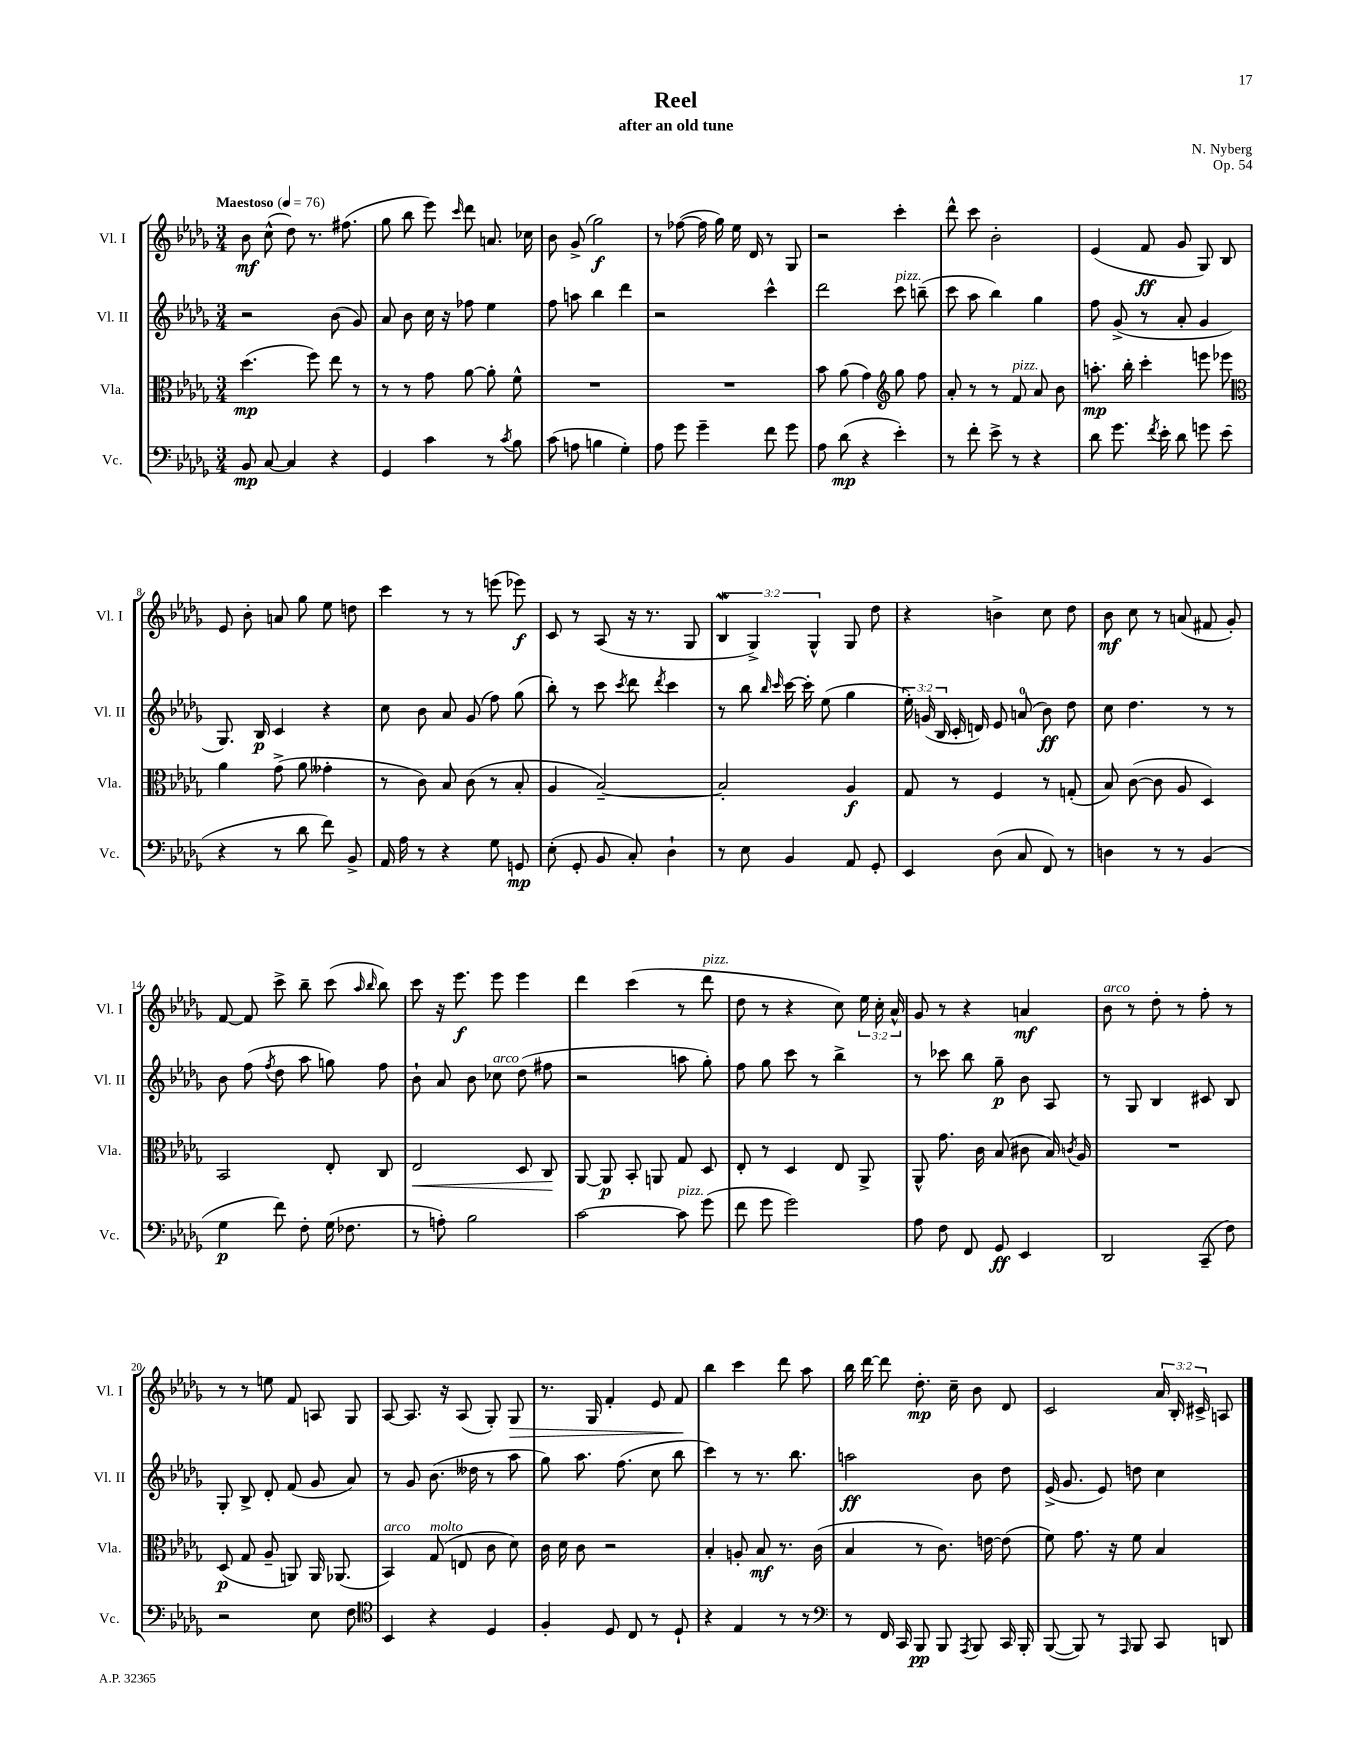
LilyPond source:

\header { title = "Reel" composer = "N. Nyberg" subtitle = "after an old tune" opus = "Op. 54" }
<<
\new StaffGroup <<
\new Staff = "s0" \with { instrumentName = "Vl. I" shortInstrumentName = "Vl. I" } {
    \clef treble \key des \major \numericTimeSignature \time 3/4 \override Staff.TupletNumber.text = #tuplet-number::calc-fraction-text \tempo "Maestoso" 4 = 76
    \autoBeamOff bes'8\mf c''8-^( des''8) r8. fis''8.( |
    ges''8 bes''8 ees'''8) \grace { c'''16 } des'''8 a'8. ces''16 |
    bes'8 ges'8->( ges''2\f) |
    r8 fes''8~( fes''16 ges''16) ees''16 des'16 r8 ges8 |
    r2 c'''4-. |
    des'''8-^ c'''8 bes'2-. |
    ees'4( f'8\ff ges'8 ges8) bes8 |
    ees'8 bes'8-. a'8 ges''8 ees''8 d''8 |
    c'''4 r8 r8 e'''8( ees'''8\f) |
    c'8 r8 aes8( r16 r8. ges8 |
    \tuplet 3/2 { bes4\mordent ges4->) ges4-^ } ges8 des''8 |
    r4 b'4-> c''8 des''8 |
    bes'8\mf c''8 r8 a'8( fis'8 ges'8-.) |
    f'8~ f'8 c'''8-> bes''8-- c'''8( \grace { aes''16 bes''16 } bes''8) |
    c'''8 r16 ees'''8.\f ees'''8 ees'''4 |
    des'''4 c'''4( r8 des'''8^\markup { \italic "pizz." } |
    des''8 r8 r4 c''8) \tuplet 3/2 { ees''16 c''16-. aes'16-^ } |
    ges'8 r8 r4 a'4\mf |
    bes'8^\markup { \italic "arco" } r8 des''8-. r8 f''8-. r8 |
    r8 r8 e''8 f'8 a8 ges8 |
    aes8~ aes8. r16 aes8( ges8-.) ges8\> |
    r8. ges16 f'4-. ees'8 f'8\! |
    bes''4 c'''4 des'''8 aes''8 |
    bes''16 des'''16~ des'''8 des''8.-.\mp c''16-- bes'8 des'8 |
    c'2 \tuplet 3/2 { aes'16 bes16-. cis'16-> } a8 \bar "|." |
}
\new Staff = "s1" \with { instrumentName = "Vl. II" shortInstrumentName = "Vl. II" } {
    \clef treble \key des \major \numericTimeSignature \time 3/4 \override Staff.TupletNumber.text = #tuplet-number::calc-fraction-text
    \autoBeamOff r2 bes'8( ges'8) |
    aes'8 bes'8 c''16 r16 fes''8 ees''4 |
    f''8 a''8 bes''4 des'''4 |
    r2 c'''4-^ |
    des'''2 c'''8^\markup { \italic "pizz." } b''8--( |
    c'''8 aes''8 bes''4) ges''4 |
    f''8 ges'8->( r8 aes'8-. ges'4 |
    ges8.) bes16\p c'4 r4 |
    c''8 bes'8 aes'8 ges'8( f''8) ges''8( |
    bes''8-.) r8 c'''8 \acciaccatura { c'''8 } des'''8 \acciaccatura { des'''8 } c'''4 |
    r8 bes''8 \grace { bes''16 c'''16 } c'''16~ c'''16-. ees''8( ges''4 |
    \tuplet 3/2 { ees''16-.) g'16( bes16 } c'16-. d'16) ees'8 a'8-0( bes'8\ff) des''8 |
    c''8 des''4. r8 r8 |
    bes'8 f''8( \acciaccatura { f''8 } des''8 aes''8 g''8) f''8 |
    bes'8-! aes'8 bes'8 ces''8^\markup { \italic "arco" } des''8( fis''8 |
    r2 a''8 ges''8-.) |
    f''8 ges''8 c'''8 r8 bes''4-> |
    r8 ces'''8 bes''8 ges''8--\p bes'8 aes8 |
    r8 ges8 bes4 cis'8 bes8 |
    ges8-. bes8-> des'8-. f'8( ges'8 aes'8) |
    r8 ges'8 bes'8.( deses''16 r8 aes''8 |
    ges''8) aes''8. f''8.( c''8 bes''8 |
    c'''4) r8 r8. bes''8. |
    a''2\ff bes'8 des''8 |
    ees'16->( ges'8. ees'8) d''8 c''4 \bar "|." |
}
\new Staff = "s2" \with { instrumentName = "Vla." shortInstrumentName = "Vla." } {
    \clef alto \key des \major \numericTimeSignature \time 3/4
    \autoBeamOff des''4.\mp( f''8) ees''8 r8 |
    r8 r8 ges'8 aes'8~ aes'8-. f'8-^ |
    R2. |
    R2. |
    bes'8 aes'8( ges'4) \clef treble ges''8 f''8 |
    aes'8-. r8 r8 f'8^\markup { \italic "pizz." } aes'8 bes'8 |
    a''8.-.\mp bes''16-. c'''4-. e'''8 ees'''8 |
    \clef alto aes'4 ges'8->( aes'8 geses'4-. |
    r8 c'8) bes8 c'8( r8 bes8-. |
    aes4 bes2~--) |
    bes2-. aes4\f |
    ges8 r8 f4 r8 g8-.( |
    bes8) c'8~( c'8 aes8 des4) |
    bes,2 ees8-. c8 |
    ees2\< des8 c8\! |
    aes,8~ aes,8\p bes,8-. a,8 ges8 des8 |
    ees8-. r8 des4 ees8 aes,8-> |
    aes,8-^ ges'8. c'16 bes8( cis'8 bes16) \acciaccatura { c'8 } aes16 |
    R2. |
    des8\p( ges8 aes8-- a,8) a,16 aes,8.( |
    bes,4^\markup { \italic "arco" }) ges8^\markup { \italic "molto" }( e8 c'8 des'8) |
    c'16 des'16 c'8 r2 |
    bes4-. a8-. bes8\mf r8. c'16( |
    bes4 r8 c'8.) e'16~ e'8( |
    f'8) ges'8. r16 f'8 bes4 \bar "|." |
}
\new Staff = "s3" \with { instrumentName = "Vc." shortInstrumentName = "Vc." } {
    \clef bass \key des \major \numericTimeSignature \time 3/4
    \autoBeamOff bes,8\mp c8~ c4 r4 |
    ges,4 c'4 r8 \acciaccatura { c'8 } bes8 |
    c'8( a8 b4 ges4-.) |
    aes8 ges'8 ges'4-- f'8 ges'8 |
    aes8 des'8\mp( r4 ees'4-.) |
    r8 f'8-. ees'8-> r8 r4 |
    des'8 ges'8. \acciaccatura { f'8 } ees'16-. des'8 g'8 ees'8( |
    r4 r8 des'8 f'8) bes,8-> |
    aes,16 aes16 r8 r4 ges8 g,8\mp |
    ees8-.( ges,8-. bes,8 c8-.) des4-! |
    r8 ees8 bes,4 aes,8 ges,8-. |
    ees,4 des8( c8 f,8) r8 |
    d4 r8 r8 bes,4( |
    ges4\p f'8) f8-. ges16( fes8. |
    r8 a8-.) bes2 |
    c'2~ c'8^\markup { \italic "pizz." } ges'8( |
    f'8 ges'8 ges'2) |
    aes8 f8 f,8 ges,8\ff ees,4 |
    des,2 c,8--( f8) |
    r2 ees8 f8 |
    \clef tenor bes,4 r4 des4 |
    f4-. des8 c8 r8 des8-! |
    r4 ees4 r8 r8 |
    \clef bass r8 f,16 c,16 bes,,8\pp bes,,8 \acciaccatura { aes,,8 } bes,,8 c,16 bes,,16-. |
    bes,,8~( bes,,8) r8 \grace { aes,,16 } bes,,8 c,8 d,8 \bar "|." |
}
>>
>>
